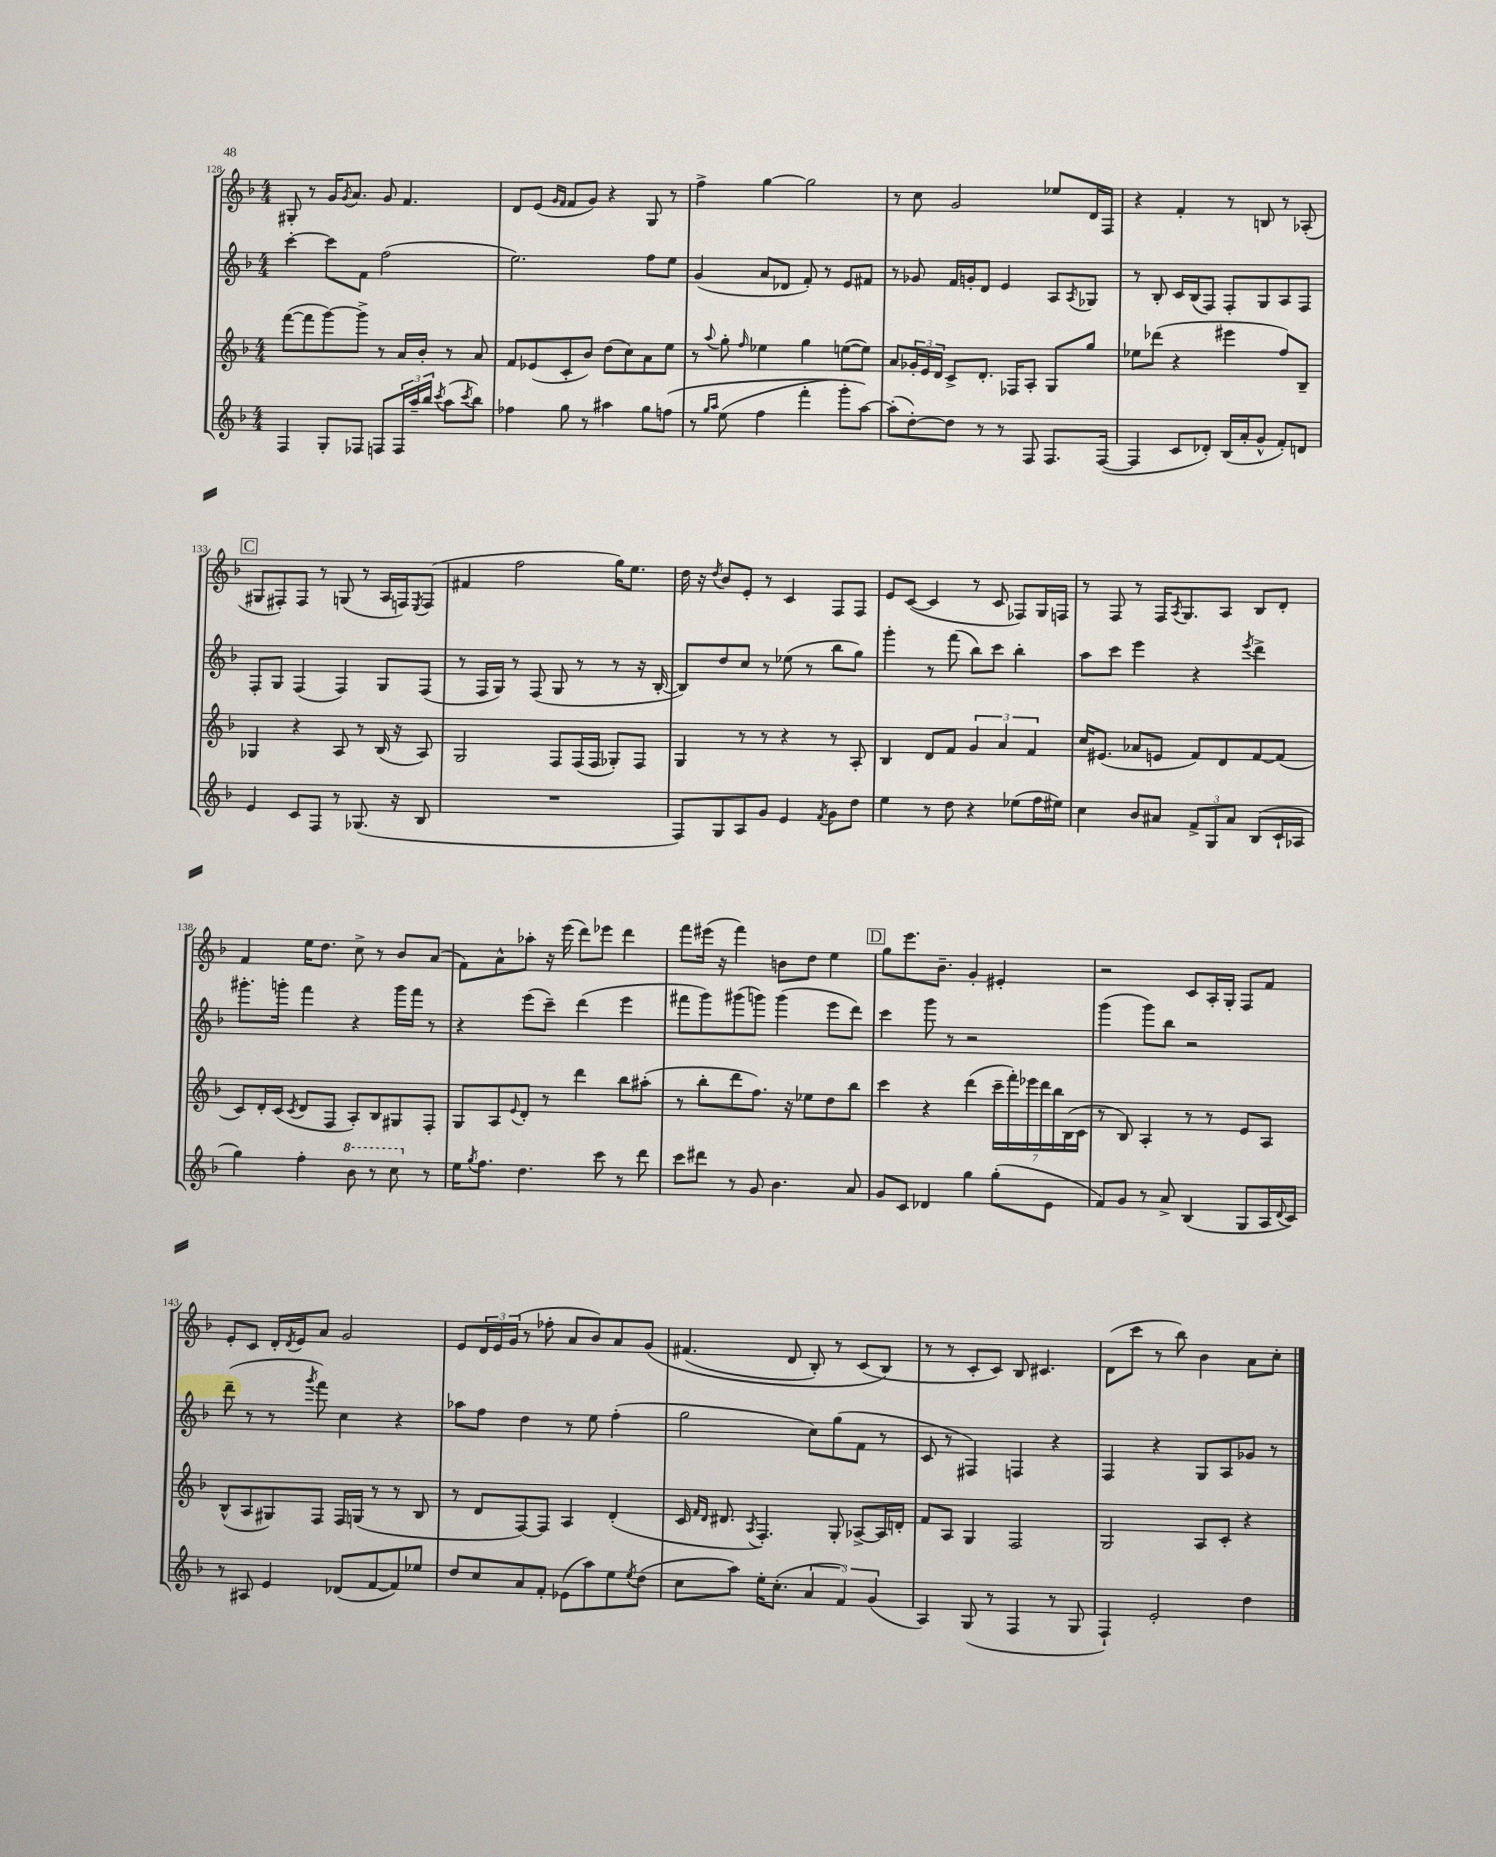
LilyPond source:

<<
\new StaffGroup <<
\new Staff = "s0" {
    \clef treble \key f \major \numericTimeSignature \time 4/4
    gis8-. r8 g'16 \acciaccatura { g'8 } a'8. g'8 f'4. |
    d'8 e'8( \grace { g'16 f'16 } f'8 g'8) r4 g8 r8 |
    f''4-> g''4~ g''2 |
    r8 c''8 g'2 ees''8 d'16 f16 |
    r4 f'4-. r8 b8 r8 aes8-.( |
    \mark \markup { \box "C" } gis8 fis8-.) fis8 r8 g8( r8 a16 f16) \acciaccatura { e8 } f8( |
    fis'4 f''2 g''16) e''8. |
    d''16 r16 \acciaccatura { d''8 } bes'8 e'8-. r8 c'4 f8 f8 |
    e'8 c'8~( c'4 r8 c'8 fes8) g16 f16 |
    r8 f8 r8 f16 \acciaccatura { a8 } g8. a8 bes8 d'8-. |
    f'4 e''16 d''8. c''8-> r8 bes'8 a'8( |
    f'8) a'8-^ aes''8-. r16 e'''16( d'''8) ees'''8 d'''4 |
    f'''8 eis'''16( r16 f'''4) b'8 d''8 e''4 |
    \mark \markup { \box "D" } g''8 e'''8. bes'8.-- g'4-. eis'4-. |
    r2 c'8 a16-. g16-. f8 f'8 |
    e'8-. c'8 d'16-. \acciaccatura { d'8 } e'16 a'8 g'2 |
    e'8 \tuplet 3/2 { d'16 e'16 g'16( } r8 fes''8-. a'8 bes'8) a'8 g'8\( |
    fis'4.( d'8 bes8-.) r8 c'8( bes8\) |
    r8 r8 c'8-. c'8) bes8 cis'4. |
    d'8( c'''8 r8 bes''8) bes'4 a'8 c''8-. \bar "|." |
}
\new Staff = "s1" {
    \clef treble \key f \major \numericTimeSignature \time 4/4
    c'''4~-. c'''8 f'8 f''2( |
    e''2.) f''8 e''8 |
    g'4( a'8 des'8 f'8-.) r8 e'8 fis'8 |
    r8 ges'8 f'16 g'16-. d'8 e'4 a8 \acciaccatura { a8 } ges8 |
    r8 bes8-. c'16 bes16( f8) f8-. g8 a8 f8 |
    \mark \markup { \box "C" } f8-. g8 f4( f4) g8 f8( |
    r8 f16 g16) r8 f8( g8 r8 r8 r16 bes16~-. |
    bes8) d''8 c''8 r8 ees''8( r8 bes''8 g''8) |
    g'''4-. r8 f'''8( bes''8) c'''8 bes''4-. |
    a''8 c'''8 e'''4 r4 \acciaccatura { e'''8 } d'''4-> |
    gis'''8.-. g'''16-. f'''4 r4 g'''16 f'''16 r8 |
    r4 e'''8( c'''8--) d'''4( e'''4 |
    fis'''8 g'''8) gis'''8( g'''8) g'''4( e'''8 d'''8) |
    \mark \markup { \box "D" } c'''4 g'''8 r8 r2 |
    g'''4( g'''8) bes''8 r2 |
    d'''8--( r8 r8 \acciaccatura { g'''8 } f'''8) c''4 r4 |
    aes''8 f''8 d''4 r8 e''8 f''4-.( |
    g''2 c''8) g''8( f'8 r8 |
    c'8 r8 fis4) f4 r4 |
    f4 r4 g8 a8 ges'8 r8 \bar "|." |
}
\new Staff = "s2" {
    \clef treble \key f \major \numericTimeSignature \time 4/4
    f'''8~( f'''8 g'''8~) g'''8-> r8 a'16 bes'16-. r8 a'8 |
    f'8 ees'8( c'8-. bes'8) d''8( c''8) a'8 e''8 |
    r8 \appoggiatura { a''8 } g''8-. \grace { f''16 } ees''4 g''4 e''8~( e''8) |
    a'8 \tuplet 3/2 { ges'16-. e'16 d'16 } c'8-> d'8.-. fes16 a8-. g8 g''8 |
    ees''8 des'''8( r4 eis'''4 f''8) bes8-- |
    \mark \markup { \box "C" } ges4 r4 a8 r8 bes16( r16 a8) |
    g2 f8 f16( f16 ges8-.) f8 |
    g4 r8 r8 r4 r8 a8-. |
    bes4 d'8 f'8 \tuplet 3/2 { g'4 a'4 f'4 } |
    c''16 eis'8.( aes'8 e'8 f'8) d'8 f'8~ f'8( |
    c'8) d'16-. c'16( \acciaccatura { c'8 } d'8 f8 a8-.) bes8 gis8 f8-. |
    g8 a8 \appoggiatura { e'8 } d'8-. r8 d'''4 bes''8 ais''8-.( |
    r8 bes''8-. d'''8 f''8.) r16 ees''8 d''8 bes''8 |
    \mark \markup { \box "D" } c'''4 r4 d'''4( \tuplet 7/4 { c'''16-- f'''16-.) ees'''16 d'''16 bes''16 bes16( c'16 } |
    r8 bes8) a4-. r8 r8 e'8 a8 |
    bes8-^( a8 gis8) f8 f16 g16( r8 r8 bes8 |
    r8 d'8 f8~) f8 a4 d'4-.( |
    c'16 \grace { f'16 d'16 } dis'8. \acciaccatura { a8 } f4.-.) g8-. aes8~-> aes16 d'16-. |
    f'8 a8 g4 f2 |
    g2 a8 c'8-. r4 \bar "|." |
}
\new Staff = "s3" {
    \clef treble \key f \major \numericTimeSignature \time 4/4
    f4 g8-. fes8 f8 \tuplet 3/2 { f16 a''16-- bes''16 } \acciaccatura { c'''8 } a''8( \acciaccatura { c'''8 } bes''8) |
    fes''4 g''8 r8 ais''4 g''8 f''8\( |
    r8 \grace { g''16 a''16 } e''8( f''4 f'''4-. g'''8-.) a''8~\) |
    a''8-.( d''8~-.) d''8 r8 r8 f8 f8. f16~( |
    f4 c'8 des'8-.) bes16( a'16-. g'8-^ f'8-.) d'8 |
    \mark \markup { \box "C" } e'4 c'8 f8 r8 ges8.( r16 bes8 |
    R1 |
    f8) g8 a8 g'8 e'4 \acciaccatura { f'8 } g'8 d''8 |
    e''4 r8 d''8 r4 ees''8( f''16 eis''16) |
    c''4 bes'8 ais'8 \tuplet 3/2 { f'8-> g8 ais'8 } bes8( c'16-! aes16 |
    g''4) f''4-. \ottava #1 bes''8 r8 c'''8 \ottava #0 r8 |
    e''16 \acciaccatura { g''8 } f''8. d''4. c'''8 r8 d'''8 |
    c'''8 dis'''8 r8 g'8 bes'4. a'8 |
    \mark \markup { \box "D" } g'8 c'8 des'4 g''4 g''8-.( e'8 |
    f'8) g'8 r8 a'8-> bes4( g8 a16 \appoggiatura { d'8 } c'16) |
    r8 ais8 e'4 des'8( f'8~ f'8) ees''8 |
    d''8 c''8 a'8 f'8-. ees'8( a''8) e''8 \acciaccatura { e''8 } d''8( |
    c''8 a''8) e''16-. c''8.-.( \tuplet 3/2 { a'4 f'4) g'4( } |
    a4) g8( r8 f4 r8 g8 |
    f4-!) e'2-. d''4 \bar "|." |
}
>>
>>
\layout { \context { \Score currentBarNumber = #128 } }
